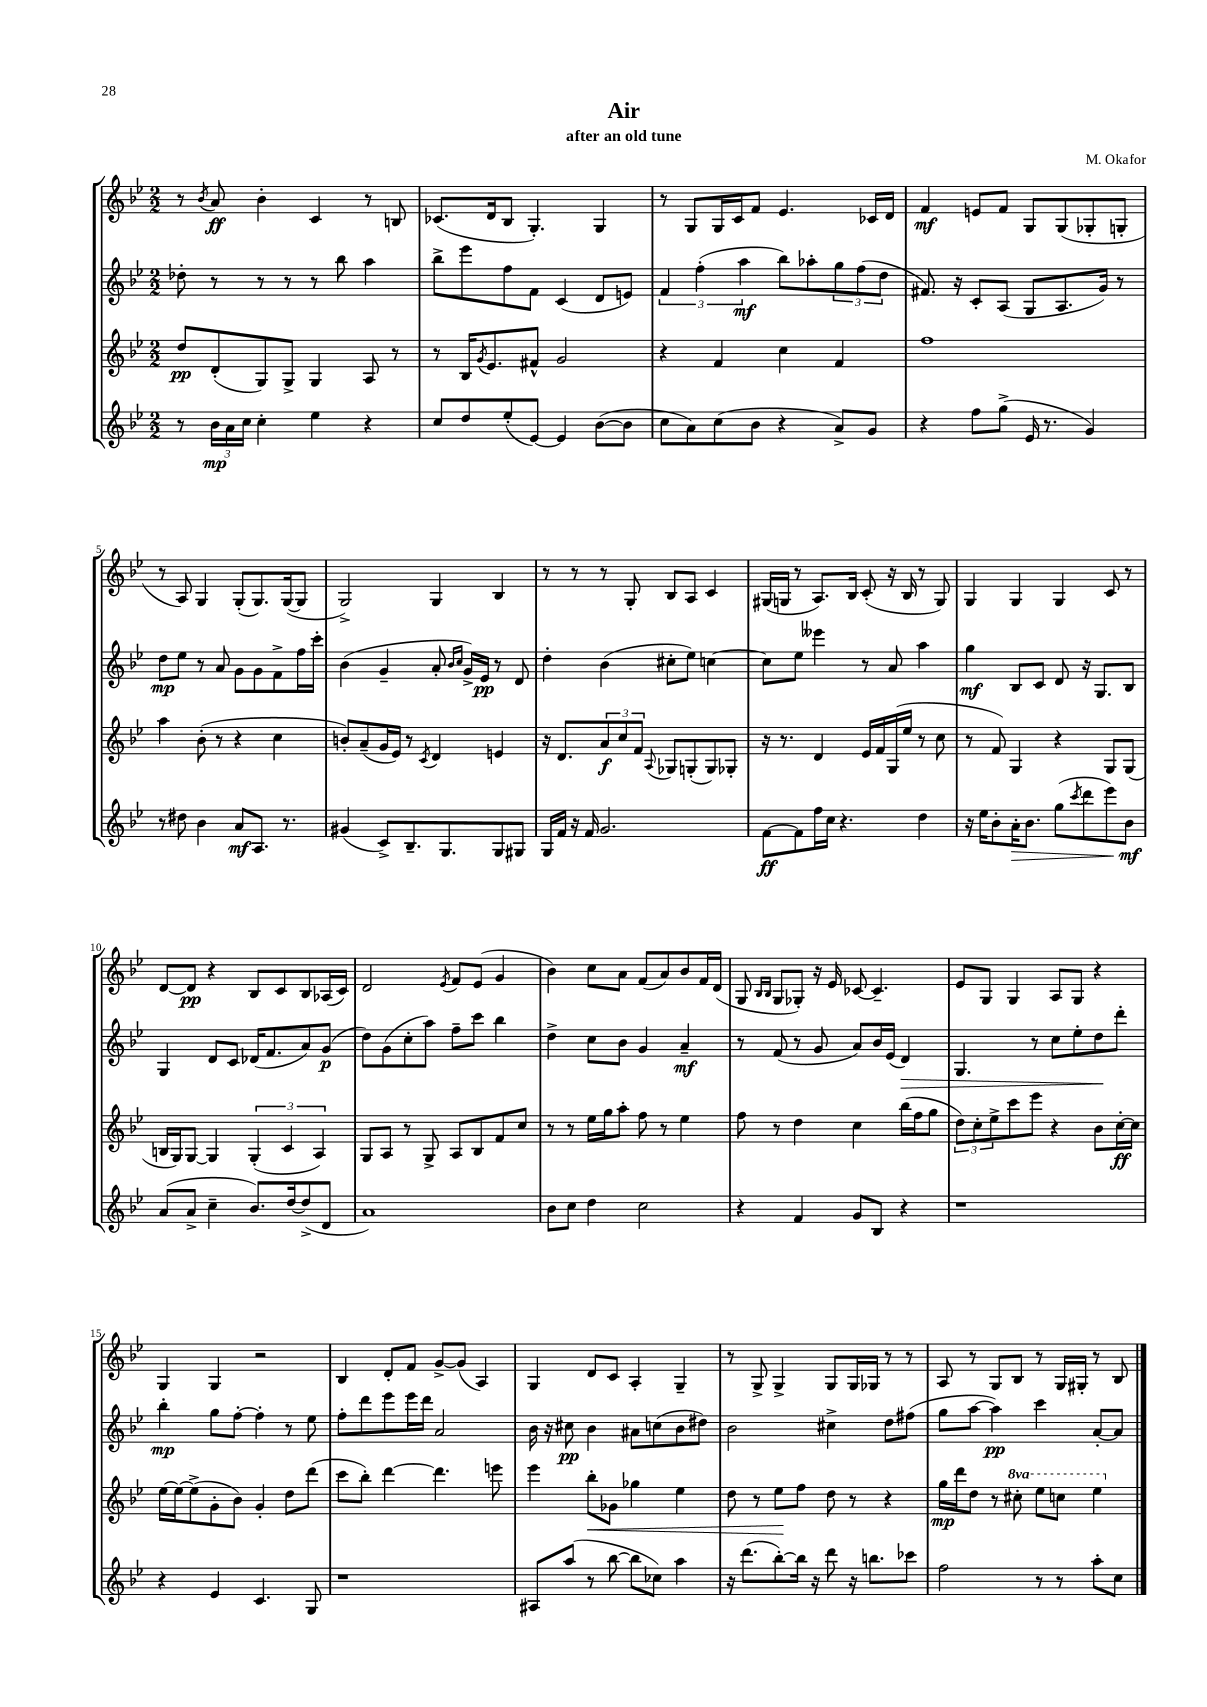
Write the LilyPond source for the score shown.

\header { title = "Air" composer = "M. Okafor" subtitle = "after an old tune" }
<<
\new StaffGroup <<
\new Staff = "s0" {
    \clef treble \key bes \major \numericTimeSignature \time 2/2
    r8 \acciaccatura { bes'8 } a'8\ff bes'4-. c'4 r8 b8 |
    ces'8.( d'16 bes8 g4.-.) g4 |
    r8 g8 g16 c'16 f'8 ees'4. ces'16 d'16 |
    f'4\mf e'8 f'8 g8 g8( ges8-. g8-. |
    r8 a8) g4 g8-.( g8.) g16~( g8 |
    g2->) g4 bes4 |
    r8 r8 r8 g8-. bes8 a8 c'4 |
    gis16( g16 r8 a8.) bes16 c'8-.( r16 bes16 r8 g8) |
    g4 g4 g4 c'8 r8 |
    d'8~ d'8\pp r4 bes8 c'8 bes8 aes16( c'16) |
    d'2 \acciaccatura { ees'8 } f'8 ees'8( g'4 |
    bes'4) c''8 a'8 f'8( a'8) bes'8 f'16 d'16( |
    g8 \grace { bes16 bes16 } g8 ges8-.) r16 ees'16 ces'8~ ces'4.-- |
    ees'8 g8 g4 a8 g8 r4 |
    g4 g4 r2 |
    bes4 d'8-. f'8 g'8~-> g'8( a4) |
    g4 d'8 c'8 a4-. g4-- |
    r8 g8-> g4-> g8 g16 ges16 r8 r8 |
    a8 r8 g8 bes8 r8 g16 gis16-. r8 bes8 \bar "|." |
}
\new Staff = "s1" {
    \clef treble \key bes \major \numericTimeSignature \time 2/2
    des''8-. r8 r8 r8 r8 bes''8 a''4 |
    bes''8-> ees'''8 f''8 f'8 c'4( d'8 e'8) |
    \tuplet 3/2 { f'4 f''4-.( a''4\mf } bes''8) aes''8-. \tuplet 3/2 { g''8 f''8( d''8 } |
    fis'8.) r16 c'8-. a8( g8 a8. g'16) r8 |
    d''8\mp ees''8 r8 a'8 g'8 g'8 f'8-> f''16 c'''16-. |
    bes'4( g'4-- a'8-. \grace { bes'16 c''16 } g'16->) ees'16\pp r8 d'8 |
    d''4-. bes'4( cis''8-. ees''8) c''4~ |
    c''8 ees''8 eeses'''4 r8 a'8 a''4 |
    g''4\mf bes8 c'8 d'8 r16 g8. bes8 |
    g4 d'8 c'8 des'16( f'8. a'8) g'8\p( |
    d''8) g'8( c''8-. a''8) f''8-- c'''8 bes''4 |
    d''4-> c''8 bes'8 g'4 a'4--\mf |
    r8 f'8( r8 g'8 a'8) bes'16 ees'16( d'4\>) |
    g4. r8 c''8 ees''8-. d''8\! d'''8-. |
    bes''4-.\mp g''8 f''8~-. f''4-. r8 ees''8 |
    f''8-. d'''8 ees'''8 ees'''16 d'''16 a'2 |
    bes'16 r16 cis''8\pp bes'4 ais'8 c''8( bes'8 dis''8) |
    bes'2 cis''4-> d''8 fis''8( |
    g''8 a''8~ a''4\pp) c'''4 a'8~-. a'8 \bar "|." |
}
\new Staff = "s2" {
    \clef treble \key bes \major \numericTimeSignature \time 2/2 \set Staff.ottavationMarkups = #ottavation-simple-ordinals
    d''8\pp d'8-.( g8) g8-> g4 a8 r8 |
    r8 bes16 \acciaccatura { g'8 } ees'8. fis'8-^ g'2 |
    r4 f'4 c''4 f'4 |
    f''1 |
    a''4 bes'8-.( r8 r4 c''4 |
    b'8-.) a'8--( g'16 ees'16) r8 \acciaccatura { c'8 } d'4 e'4 |
    r16 d'8. \tuplet 3/2 { a'8\f c''8 f'8 } \appoggiatura { a8 } ges8 g8-.( g8) ges8-. |
    r16 r8. d'4 ees'16 f'16 g16( ees''16 r8 c''8 |
    r8 f'8) g4 r4 g8 g8( |
    b16 g16) g8~ g4 \tuplet 3/2 { g4-.( c'4 a4) } |
    g8 a8 r8 g8-> a8 bes8 f'8 c''8 |
    r8 r8 ees''16 g''16 a''8-. f''8 r8 ees''4 |
    f''8 r8 d''4 c''4 bes''16( f''16 g''8 |
    \tuplet 3/2 { d''8) c''8-. ees''8-> } c'''8 ees'''8 r4 bes'8 c''16~-.\ff c''16 |
    ees''16~ ees''16~ ees''8->( g'8-. bes'8) g'4-. d''8 d'''8( |
    c'''8 bes''8-.) d'''4~ d'''4. e'''8 |
    ees'''4 bes''8-.\< ges'8 ges''4 ees''4 |
    d''8 r8 ees''8\! f''8 d''8 r8 r4 |
    g''16\mp d'''16 d''8 r8 \ottava #1 cis'''8-. ees'''8 c'''8 ees'''4 \ottava #0 \bar "|." |
}
\new Staff = "s3" {
    \clef treble \key bes \major \numericTimeSignature \time 2/2
    r8 \tuplet 3/2 { bes'16\mp a'16 c''16 } c''4-. ees''4 r4 |
    c''8 d''8 ees''8-.( ees'8~) ees'4 bes'8~( bes'8 |
    c''8 a'8) c''8( bes'8 r4 a'8->) g'8 |
    r4 f''8 g''8->( ees'16 r8. g'4) |
    r8 dis''8 bes'4 a'8\mf a8. r8. |
    gis'4( c'8->) bes8.-- g8. g8 gis8 |
    g16 f'16 r16 f'16 g'2. |
    f'8~\ff f'8 f''16 c''16 r4. d''4 |
    r16 ees''16 bes'8-. a'16-.\> bes'8. g''8( \acciaccatura { c'''8 } d'''8 ees'''8) bes'8\mf\! |
    a'8( a'8-> c''4-- bes'8.) d''16~ d''8->( d'8 |
    a'1) |
    bes'8 c''8 d''4 c''2 |
    r4 f'4 g'8 bes8 r4 |
    r1 |
    r4 ees'4 c'4. g8 |
    r1 |
    ais8 a''8( r8 bes''8~ bes''8 ces''8) a''4 |
    r16 d'''8.( bes''8~-.) bes''16 r16 d'''8 r16 b''8. ces'''8 |
    f''2 r8 r8 a''8-. c''8 \bar "|." |
}
>>
>>
